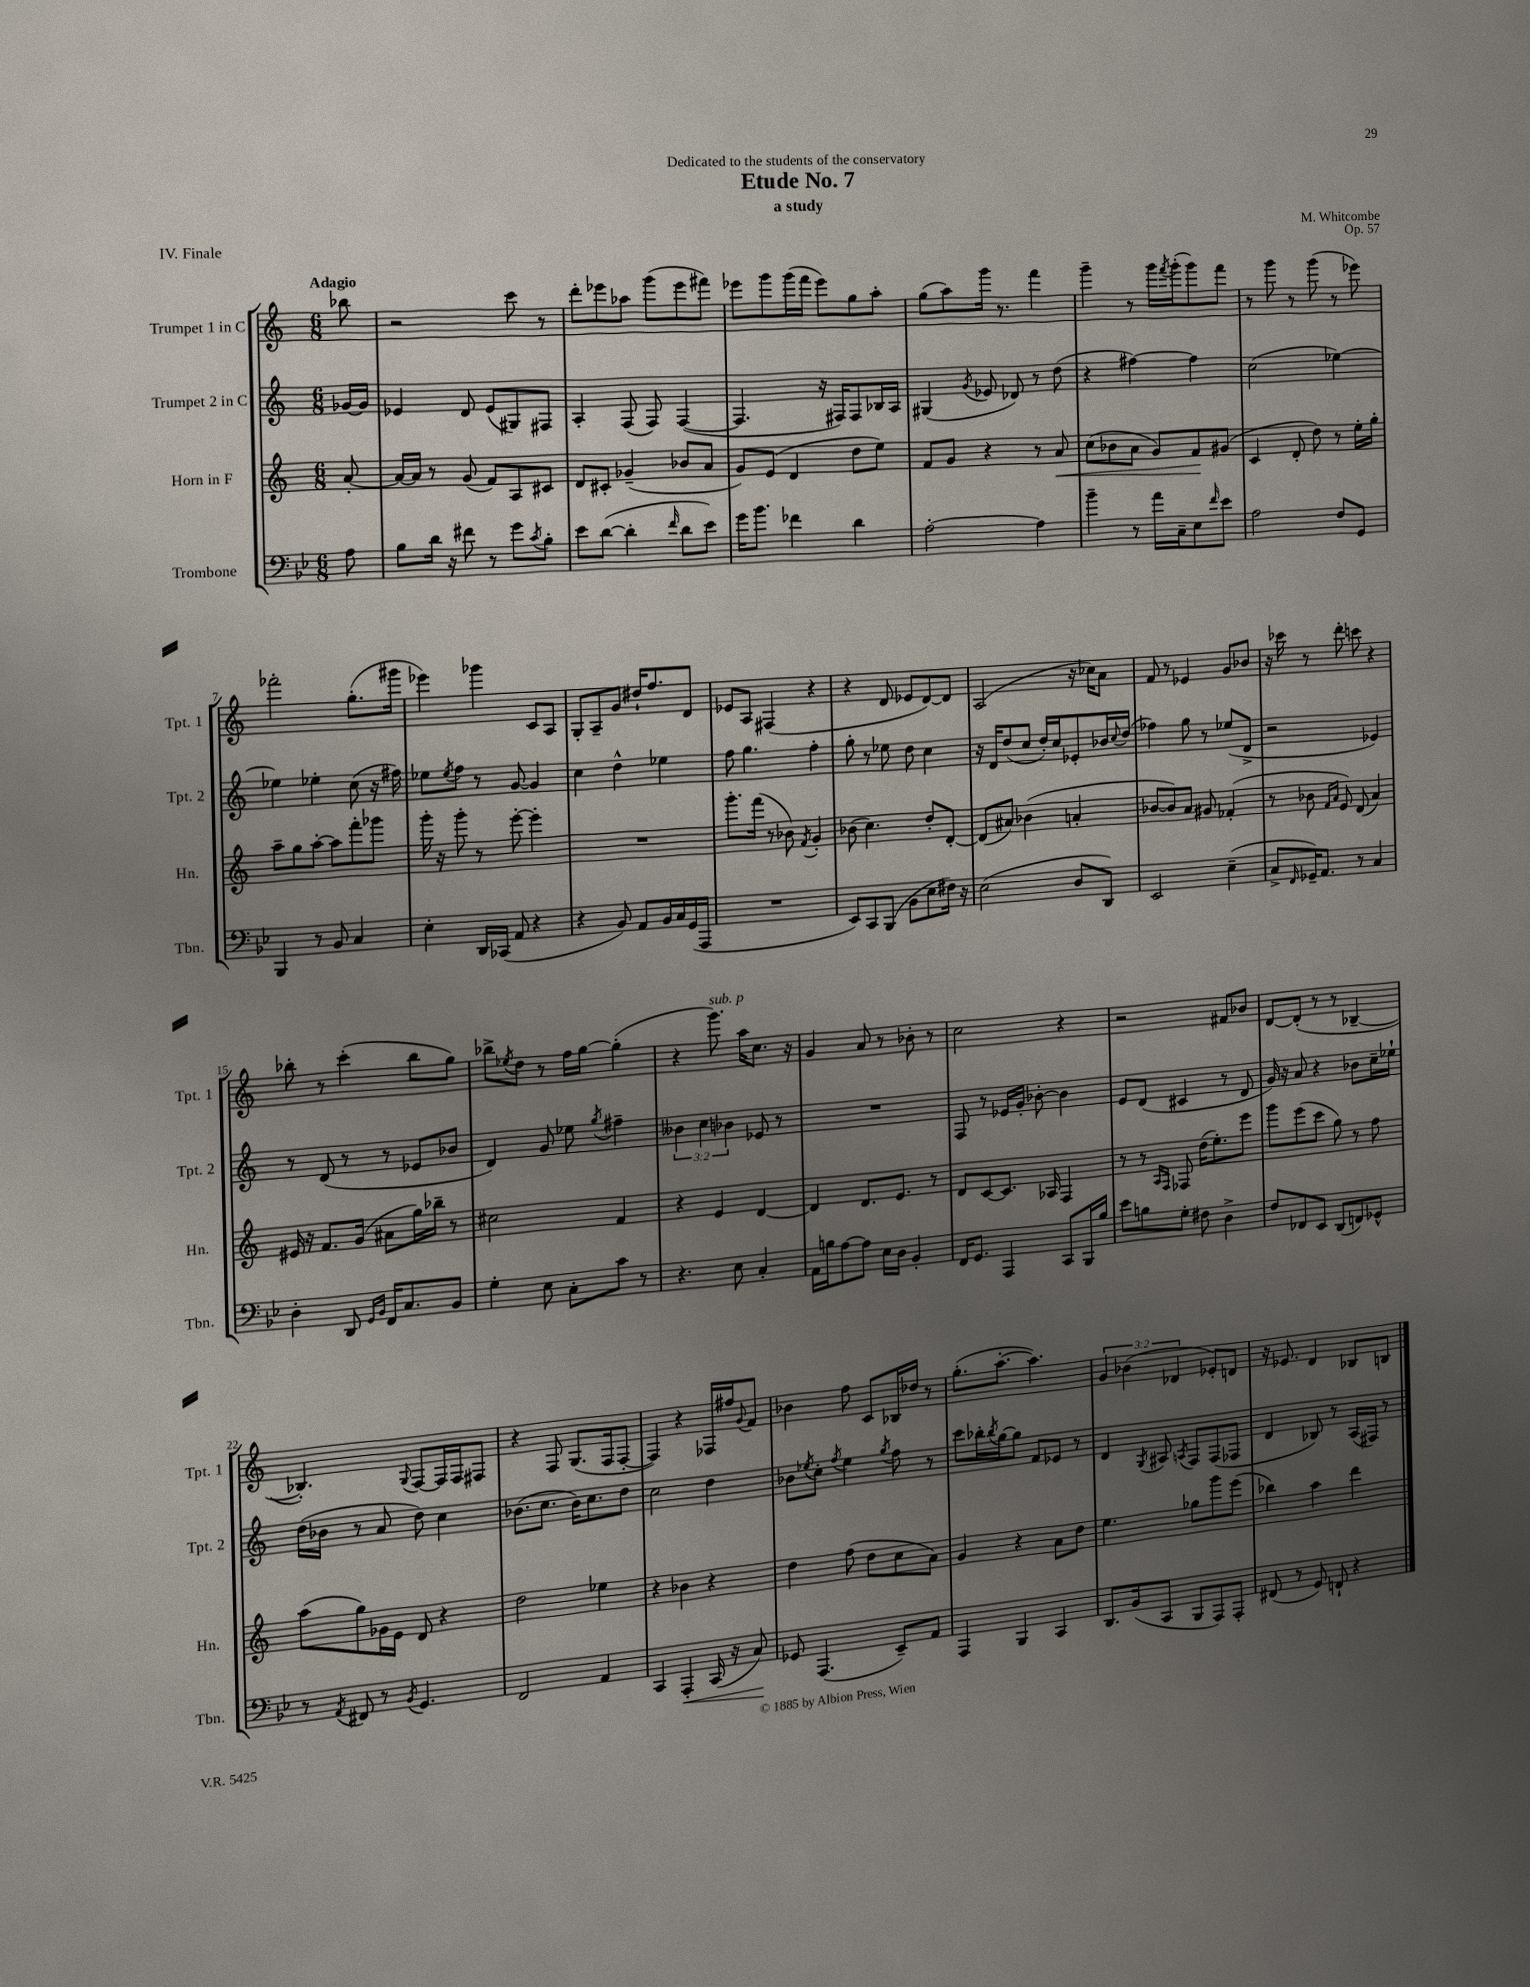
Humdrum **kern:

**kern	**dynam	**kern	**dynam	**kern	**kern
*part4	*part4	*part3	*part3	*part2	*part1
*staff4	*staff4	*staff3	*staff3	*staff2	*staff1
*I"Trombone	*	*I"Horn in F	*	*I"Trumpet 2 in C	*I"Trumpet 1 in C
*I'Tbn.	*	*I'Hn.	*	*I'Tpt. 2	*I'Tpt. 1
*clefF4	*	*clefG2	*	*clefG2	*clefG2
*k[b-e-]	*	*k[]	*	*k[]	*k[]
*M6/8	*	*M6/8	*	*M6/8	*M6/8
=	=	=	=	=	=
!	!	!	!	!	!LO:TX:a:B:t=Adagio
8A\	.	[8a'/	.	[16g-X/LL	8bb-X\
.	.	.	.	16g-/JJ]	.
=1	=1	=1	=1	=1	=1
8B-\L	.	16a/LL_	.	4e-X/	2r
.	.	16a/JJ]	.	.	.
16d\Jk	.	8r	.	.	.
16r	.	.	.	.	.
8f#X\	.	(8g/	.	8d/	.
8r	.	8f/L)	.	(8e-/L	.
8g\L	.	8A/	.	8G#X/)	8ccc\
8qc/	.	.	.	.	.
8B-'\J	.	8c#X/J	.	8F#X/J	8r
=2	=2	=2	=2	=2	=2
8e-\L	.	8d/L	.	4A'/	8ddd'\L
([8d\J	.	8c#X'/J	.	.	8eee-X\
4d'\]	.	(4g-X~/	.	(8F/	8aa-X\J
.	.	.	.	8F/)	(8ggg\L
16qqf/	.	.	.	.	.
8d\L	.	8b-X/L	.	([4F/	8eee-\
8e-\J)	.	8a/J	.	.	8fff#X\J)
=3	=3	=3	=3	=3	=3
16g\KL	.	8g/L)	.	4.F/]	8eee-X\L
8.b-\J	.	.	.	.	.
.	.	(8e/J	.	.	8ggg\
4f-X\	.	4d/	.	.	(16ggg\L
.	.	.	.	.	16fff\JJ
.	.	.	.	16r	8eee-\L)
.	.	.	.	16F#X/KL)	.
4d\	.	8dd\L	.	8F#/	8gg\
.	.	8ee\J)	.	16B-X/L	8aa'\J
.	.	.	.	16A/JJ	.
=4	=4	=4	=4	=4	=4
[2A'\	.	8f/L	.	(4G#X/	(8gg\L
.	.	8g/J	.	.	8aa\)
.	.	.	.	8qg/	.
.	.	4r	.	8e-X/	16ggg\Jk
.	.	.	.	.	8.r
.	.	.	.	8d-X/)	.
4A\]	.	8r	.	8r	4fff\
!	!	!	!LO:HP:b	!	!
.	.	8a/	<	(8dd\	.
=5	=5	=5	=5	=5	=5
4b-~\	.	(8cc\L	.	4r	4ggg~\
.	.	8b-X\	.	.	.
8r	.	8a\J	.	[4ff#X\)	8r
16a\LL	.	8g/L)	.	.	16ggg\LL
.	.	.	.	.	8qfff/
16C~\J	.	.	.	.	(16ggg'\J
8E-\	.	8f/	.	4ff#\]	8ggg\)
16qqf/	.	.	.	.	.
8e-\J	.	(8g#X/J	[	.	8fff\J
=6	=6	=6	=6	=6	=6
2A\	.	4c/	.	(2cc\	8r
.	.	.	.	.	8ggg\
.	.	8d'/	.	.	8r
.	.	8dd\)	.	.	(8ggg\
8F/L	.	8r	.	[4ee-X\)	8r
8GG/J	.	16ee'\LL	.	.	8eee-X\)
.	.	16gg'\JJ	.	.	.
!!LO:LB:g=z
=7	=7	=7	=7	=7	=7
4BBB-/	.	8aa~\L	.	4ee-X\]	2fff-X'\
.	.	8gg\	.	.	.
8r	.	[8aa'\J	.	4ee-X'\	.
8BB-/	.	8aa\L]	.	.	.
4C/	.	8fff'\	.	(8cc\	(8.gg'\L
.	.	8ggg-X\J	.	16r	.
.	.	.	.	16ff#X\)	16ggg#X\Jk
=8	=8	=8	=8	=8	=8
4E-'\	.	16ggg'\	.	8ee-X\L	4eee-X\)
.	.	16r	.	.	.
.	.	.	.	8qee-/	.
.	.	8ggg'\	.	8ff\J	.
16DD/LL	.	8r	.	8r	4ggg-X\
(16CC-X/JJ	.	.	.	.	.
8AA/	.	[8eee'\	.	[8g/	.
4r	.	4eee'\]	.	4g/]	8c/L
.	.	.	.	.	8A/J
=9	=9	=9	=9	=9	=9
4r	.	2.r	.	4cc\	8G'/L
.	.	.	.	.	8A~/
8BB-/)	.	.	.	4dd^^\	8g/J
8AA/L	.	.	.	.	16dd#X`/KL
.	.	.	.	.	8.ff/
16BB-/L	.	.	.	4ee-X\	.
16C/	.	.	.	.	.
(16GG/	.	.	.	.	8d/J
16AAA/JJ	.	.	.	.	.
=10	=10	=10	=10	=10	=10
2.r	.	8.ggg'\L	.	8ff\	8e-X/L
.	.	.	.	4.gg\	8A/J
.	.	(16fff\Jk	.	.	.
.	.	8r	.	.	(4F#X/
.	.	8b-X\)	.	.	.
.	.	8qf/	.	.	.
.	.	4g'/	.	4ff'\	4r
=11	=11	=11	=11	=11	=11
8EE-/L)	.	(8b-X\	.	8gg'\	4r
8CC/	.	4.cc\)	.	8r	.
(8BBB-/J	.	.	.	8ee-X\	8d/
8BB-\L	.	.	.	8dd\	8e-X/L
8E-\	.	8dd'/L	.	4cc\	[8d/)
16F#X\Jk)	.	[8d'/J	.	.	8d/J]
16r	.	.	.	.	.
=12	=12	=12	=12	=12	=12
(2E-\	.	(8d/L]	.	16r	(2A/
.	.	.	.	16d/KL	.
.	.	8a#X/J)	.	(8dd/	.
.	.	(4b-X\	.	8cc/J	.
.	.	.	.	16dd'/LL)	.
.	.	.	.	16cc/J	.
8D/L	.	4an'/	.	8e-X'/	16r
.	.	.	.	.	16cc-X\KL)
8DD/J)	.	.	.	16b-X/L	8a\J
.	.	.	.	8qqcc/	.
.	.	.	.	(16dd/JJ	.
=13	=13	=13	=13	=13	=13
2EE-/	.	[8b-X/L	.	4ff-X\)	8f/
.	.	8b-/])	.	.	8r
.	.	8a/J	.	8gg\	4e-X/
.	.	8g#X/	.	8r	.
(4E-~\	.	(4f-X'/	.	(8ee-X/L	8g/L
.	.	.	.	8d^/J	8b-X/J
=14	=14	=14	=14	=14	=14
8C^/L	.	8r	.	2r	16r
.	.	.	.	.	16ccc-X\
16qqFF/	.	.	.	.	.
16GG-X~/K)	.	8b-X\	.	.	8r
8.AA/J	.	.	.	.	.
.	.	16qqf/LL	.	.	.
.	.	16qqa/JJ	.	.	.
.	.	8e/)	.	.	8ddd'\
8r	.	(8d/	.	.	8cccn\
4C/	.	4a/)	.	4e-X/)	4r
!!LO:LB:g=z
=15	=15	=15	=15	=15	=15
4D'\	.	16e#X/	.	8r	8bb-X'\
.	.	16r	.	.	.
.	.	8.f/L	.	(8d/	8r
8DD/	.	.	.	8r	(4ccc'\
.	.	(16g/Jk	.	.	.
16qqGG/LL	.	.	.	.	.
16qqBB-/JJ	.	.	.	.	.
16FF/KL	.	8a#X\L	.	8r	.
8.C/	.	.	.	.	.
.	.	16gg\L)	.	8e-X/L	8bb-\L
.	.	16bb-X~\JJ	.	.	.
8BB-/J	.	8r	.	8b-X/J	8gg\J)
=16	=16	=16	=16	=16	=16
4G'\	.	2cc#X\	.	4d/)	8bb-X^\L
.	.	.	.	.	8qee-X/
.	.	.	.	.	8dd\J
8E-\	.	.	.	8g/	8r
8C'\L	.	.	.	8ee-X\	16ff\LL
.	.	.	.	.	[16gg\JJ
.	.	.	.	8qgg/	.
8c\J	.	4f/	.	4ff#X~\	(4gg'\]
8r	.	.	.	.	.
=17	=17	=17	=17	=17	=17
4.r	.	4r	.	6b--X\	4r
.	.	.	.	6cc\	.
!	!	!	!	!	!LO:TX:a:i:t=sub. p
.	.	4e/	.	.	8.ggg\)
.	.	.	.	6b-X\	.
8E-\	.	.	.	.	.
.	.	.	.	.	16aa\KL
4C'/	.	[4d/	.	8e-X/	8.cc\J
.	.	.	.	8r	.
.	.	.	.	.	16r
=18	=18	=18	=18	=18	=18
16AA\LL	.	4d/]	.	2.r	4g/
16Bn\J	.	.	.	.	.
[8A\	.	.	.	.	.
8A\J]	.	8.d/L	.	.	8a/
16E-\LL	.	.	.	.	8r
16D\JJ	.	8.e/J	.	.	.
4BB-'/	.	.	.	.	8b-X'\
.	.	8r	.	.	8r
=19	=19	=19	=19	=19	=19
16FF/KL	.	8d/L	.	8F/	2cc\
8.GG/J	.	.	.	.	.
.	.	[8c/	.	8r	.
4AAA/	.	8.c/J]	.	16e-X/LL	.
.	.	.	.	16g'/JJ	.
.	.	.	.	[8b-X'\	.
.	.	16A-X/	.	.	.
8CC/L	.	4F/	.	4b-\]	4r
16BBB-/L	.	.	.	.	.
16B-/JJ	.	.	.	.	.
=20	=20	=20	=20	=20	=20
8e-\L	.	8r	.	8e/L	2r
8Bn\	.	8r	.	(8d/J	.
.	.	16qqA/LL	.	.	.
.	.	16qqF/JJ	.	.	.
8G'\J	.	8F-X/	.	4c#X/	.
8F#X\	.	(16dd\KL	.	.	.
.	.	8.ee'\)	.	.	.
4D^\	.	.	.	8r	8f#X/L
.	.	8eee\J	.	8d/	8b-X/J
=21	=21	=21	=21	=21	=21
8F/L	.	8ggg\L	.	16g/)	[8d/L
.	.	.	.	16r	.
8FF-X/	.	(8eee\	.	8a/	(8d'/J]
8EE-/J	.	8ccc\J	.	4r	8r
(8DD/L	.	8gg\)	.	.	8r
8FFn/)	.	8r	.	8b-X\L	[4B-X~/
8GG-X^^/J	.	8ff\	.	16cc~\L	.
.	.	.	.	16ee-X`\JJ	.
!!LO:LB:g=z
=22	=22	=22	=22	=22	=22
8r	.	(8aa\L	.	(16dd\LL	4.B-X'/])
.	.	.	.	16b-X\JJ	.
8qAA/	.	.	.	.	.
8FF#X/	.	8gg\)	.	8r	.
8r	.	16g-X\L	.	8a/	.
.	.	16e\JJ	.	.	.
8qBB-/	.	.	.	.	8qqG/
4.GG/	.	8d/	.	8dd\)	[8F/L
.	.	4r	.	4cc\	16F/L]
.	.	.	.	.	16F/J
.	.	.	.	.	8F#X/J
=23	=23	=23	=23	=23	=23
2FF/	.	2dd\	.	(8.b-X\L	4r
.	.	.	.	8.cc\J	.
.	.	.	.	.	8F/
.	.	.	.	16b-\KL)	(8.G/L
.	.	.	.	8.cc\	.
4AA/	.	4ee-X\	.	.	.
.	.	.	.	.	16F/k
.	.	.	.	8dd\J	[8F'/J
=24	=24	=24	=24	=24	=24
4CC/	.	4r	.	2cc\	4F/])
!	!LO:HP:b	!	!	!	!
4AAA'/	<	4b-X\	.	.	4r
(16CC/	.	4r	.	4dd\	16F-X/LL
16r	.	.	.	.	16ff#X/J
.	.	.	.	.	8qqg/
8C/)	.	.	.	.	8f/J
.	[	.	.	.	.
=25	=25	=25	=25	=25	=25
8GG-X/	.	4dd\	.	8b-X\L	4b-X\
.	.	.	.	8qee-X/	.
(4.AAA/	.	.	.	8cc'\J	.
.	.	.	.	8qff/	.
.	.	(8ff\	.	4ee-\	8ff\
.	.	8dd\L	.	.	8c/L
.	.	.	.	8qgg/	.
8EE-~/L)	.	8cc\	.	8ff\	16B-X/L
.	.	.	.	.	16dd-X/JJ
8AA/J	.	8a\J)	.	8r	8r
=26	=26	=26	=26	=26	=26
4AAA/	.	4g/	.	8ccc\L	(8.gg'\L
.	.	.	.	16bb-X'\L	.
.	.	.	.	8qbb-/	.
.	.	.	.	[16gg\J	[8.aa'\J
4BBB-/	.	4r	.	8gg\J]	.
.	.	.	.	8f/L	4.aa\])
4CC/	.	8a\L	.	8e-X/J	.
.	.	8dd\J	.	8r	.
=27	=27	=27	=27	=27	=27
8.DD/L	.	4.ee\	.	4d/	6g/
.	.	.	.	.	(6b-X\
(16BB-/k	.	.	.	.	.
.	.	.	.	8qG/	.
8CC/J	.	.	.	8A#X/	.
.	.	.	.	.	6d-X/
.	.	.	.	8qAn/	.
8BBB-/L	.	8gg-X\L	.	8F/L	.
8AAA/)	.	8ggg\	.	(8F/	8e-X'/L)
8AAA'/J	.	(8eee\J	.	8F-X/J	8dn/J
=28	=28	=28	=28	=28	=28
(8FF#X/	.	4bb-X\)	.	4d/	16r
.	.	.	.	.	8.e-X/
8r	.	.	.	.	.
8GG/)	.	4aa\	.	8B-X/)	4d/
8FFn`/	.	.	.	8r	.
4r	.	4ddd\	.	(16A/LL	8B-X/L
.	.	.	.	16F#X/JJ)	.
.	.	.	.	8r	8Bn/J
==	==	==	==	==	==
*-	*-	*-	*-	*-	*-
